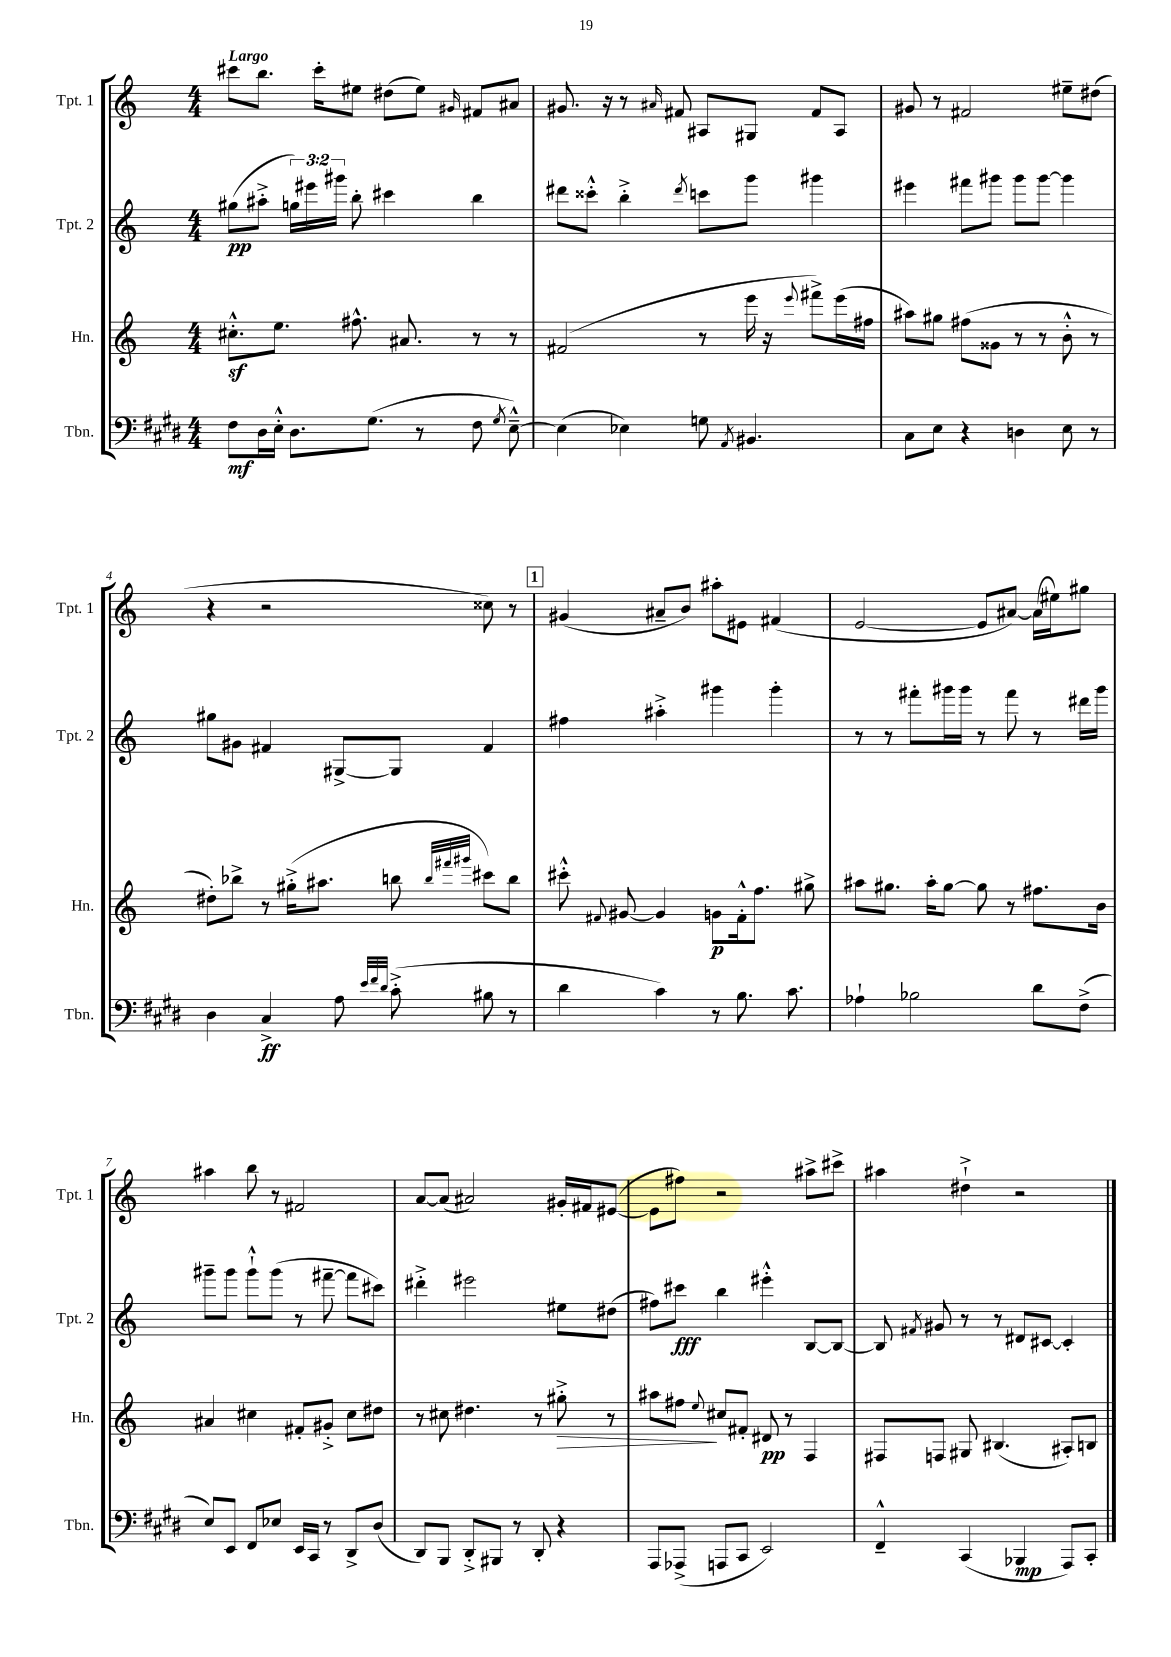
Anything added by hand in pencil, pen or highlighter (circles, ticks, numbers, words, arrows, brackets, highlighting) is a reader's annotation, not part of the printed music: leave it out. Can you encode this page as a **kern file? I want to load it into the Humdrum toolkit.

**kern	**kern	**kern	**kern
*staff4	*staff3	*staff2	*staff1
*clefF4	*clefG2	*clefG2	*clefG2
*k[f#c#g#d#]	*k[]	*k[]	*k[]
*M4/4	*M4/4	*M4/4	*M4/4
8F#\L	8.cc#'^^\L	(8gg#\L	8ccc#\L
16D#\L	.	8aa#'^\J	8.bb\J
16E'^^\JJ	8.ee\J	.	.
8.D#\L	.	24gg\LL)	.
.	.	24eee#\	.
.	.	.	16ccc#'\LK
.	.	24ggg#\JJ	.
.	8.ff#^^\	8bb'\	8ee#\J
(8.G#\J	.	.	.
.	.	4ccc#\	(8dd#\L
.	8.a#/	.	.
8r	.	.	8ee#\J)
.	.	.	16qqg#/
8F#\	8r	4bb\	8f#/L
8qG#/	.	.	.
[8E~^^\)	8r	.	8a#/J
=	=	=	=
(4E\]	(2f#/	8ddd#\L	8.g#/
.	.	8ccc##'^^\J	.
.	.	.	16r
4E-\)	.	4bb'^\	8r
.	.	.	16qqa#/
.	.	.	8f#/
.	.	8qddd#/	.
8G\	8r	8ccc\L	8A#/L
8qAA/	.	.	.
4.BB#/	16eee\	8ggg\J	8G#/J
.	16r	.	.
.	8qqeee/	.	.
.	8fff#^\L)	4ggg#\	8f#/L
.	(16eee\L	.	8A#/J
.	16ff#\JJ	.	.
=	=	=	=
8C#\L	8aa#\L)	4eee#\	8g#/
8E\J	8gg#\J	.	8r
4r	(8ff#\L	8fff#\L	2f#/
.	8g##\J	8ggg#\J	.
4D\	8r	8ggg#\L	.
.	8r	[8ggg#\J	.
8E\	8b'^^\	4ggg#\]	8ee#~\L
8r	8r	.	(8dd#\J
=	=	=	=
4D#\	8dd#'\L)	8gg#\L	4r
.	8bb-^\J	8g#\J	.
4C#^/	8r	4f#/	2r
.	(16gg#'^\LK	.	.
.	8.aa#\J	.	.
8A\	.	[8G#^/L	.
32qqe/LLL	.	.	.
32qqf#/	.	.	.
32qqd#/JJJ	.	.	.
(8c#'^\	8bb\	8G#/]J	.
.	32qqbb/LLL	.	.
.	32qqfff#/	.	.
.	32qqggg#/JJJ	.	.
8B#\	8ccc#\L)	4f#/	8cc##\)
8r	8bb\J	.	8r
=	=	=	=
4d#\	8ccc#'^^\	4ff#\	(4g#/
.	8qqf#/	.	.
.	[8g#/	.	.
4c#\)	4g#/]	4aa#'^\	8a#~/L
.	.	.	8b/J)
8r	8g\L	4ggg#\	8aa#'\L
8.B\	16f#'^^\k	.	8e#\J
.	8.ff\J	.	.
.	.	4ggg#'\	(4f#/
8.c#\	.	.	.
.	8gg#^\	.	.
=	=	=	=
4A-`\	8aa#\L	8r	[2e/
.	8.gg#\J	8r	.
2B-\	.	8fff#'\L	.
.	16aa#'\LK	.	.
.	[8gg#\J	16ggg#\L	.
.	.	16ggg#\JJ	.
.	8gg#\]	8r	8e/]L
.	8r	8fff#\	[8a#/J)
8d#\L	8.ff#\L	8r	(16a#\]LL
.	.	.	16ee#\J)
(8F#^\J	.	16ddd#\LL	8gg#\J
.	16b\Jk	16ggg#\JJ	.
=	=	=	=
8E/L)	4a#/	8ggg#~\L	4aa#\
8EE/J	.	8ggg#\J	.
8FF#/L	4cc#\	8ggg#`^^\L	8bb\
8E-/J	.	(8ggg#\J	8r
16EE/LL	8f#'/L	8r	2f#/
16CC#/JJ	.	.	.
8r	8g#'^/J	[8fff#~\	.
8DD#^/L	8cc#\L	8fff#\]L	.
(8D#/J	8dd#\J	8ccc#\J)	.
=	=	=	=
8DD#/L)	8r	4ddd#'^\	[8a/L
8BBB/J	8cc#\	.	(8a/]J
8DD#'^/L	4.dd#\	2eee#\	2a#/)
8BBB#/J	.	.	.
8r	.	.	.
8DD#'/	8r	.	.
4r	8gg#'^\	8ee#\L	16g#'/LL
.	.	.	16f#/J
.	8r	(8dd#\J	([8e#/J
=	=	=	=
8AAA/L	8aa#\L	8ff#\L)	8e#\]L
(8AAA-^/J	8ff#\J	8ccc#\J	8ff#\J)
.	8qqee/	.	.
8AAA/L	8cc#/L	4bb\	2r
8CC#/J	8f#'/J	.	.
2EE/)	8d#/	4eee#'^^\	.
.	8r	.	.
.	4F/	[8B/L	8aa#^\L
.	.	8B/_J	8ccc#^\J
=	=	=	=
4FF#~^^/	8F#/L	8B/]	4aa#\
.	.	8qf#/	.
.	8F/J	8g#/	.
(4CC#/	8G#/	8r	4dd#`^\
.	(4.B#/	8r	.
4BBB-/	.	8d#/L	2r
.	.	[8c#/J	.
8AAA/L)	8A#'/L)	4c#'/]	.
8CC#'/J	8B/J	.	.
==	==	==	==
*-	*-	*-	*-
